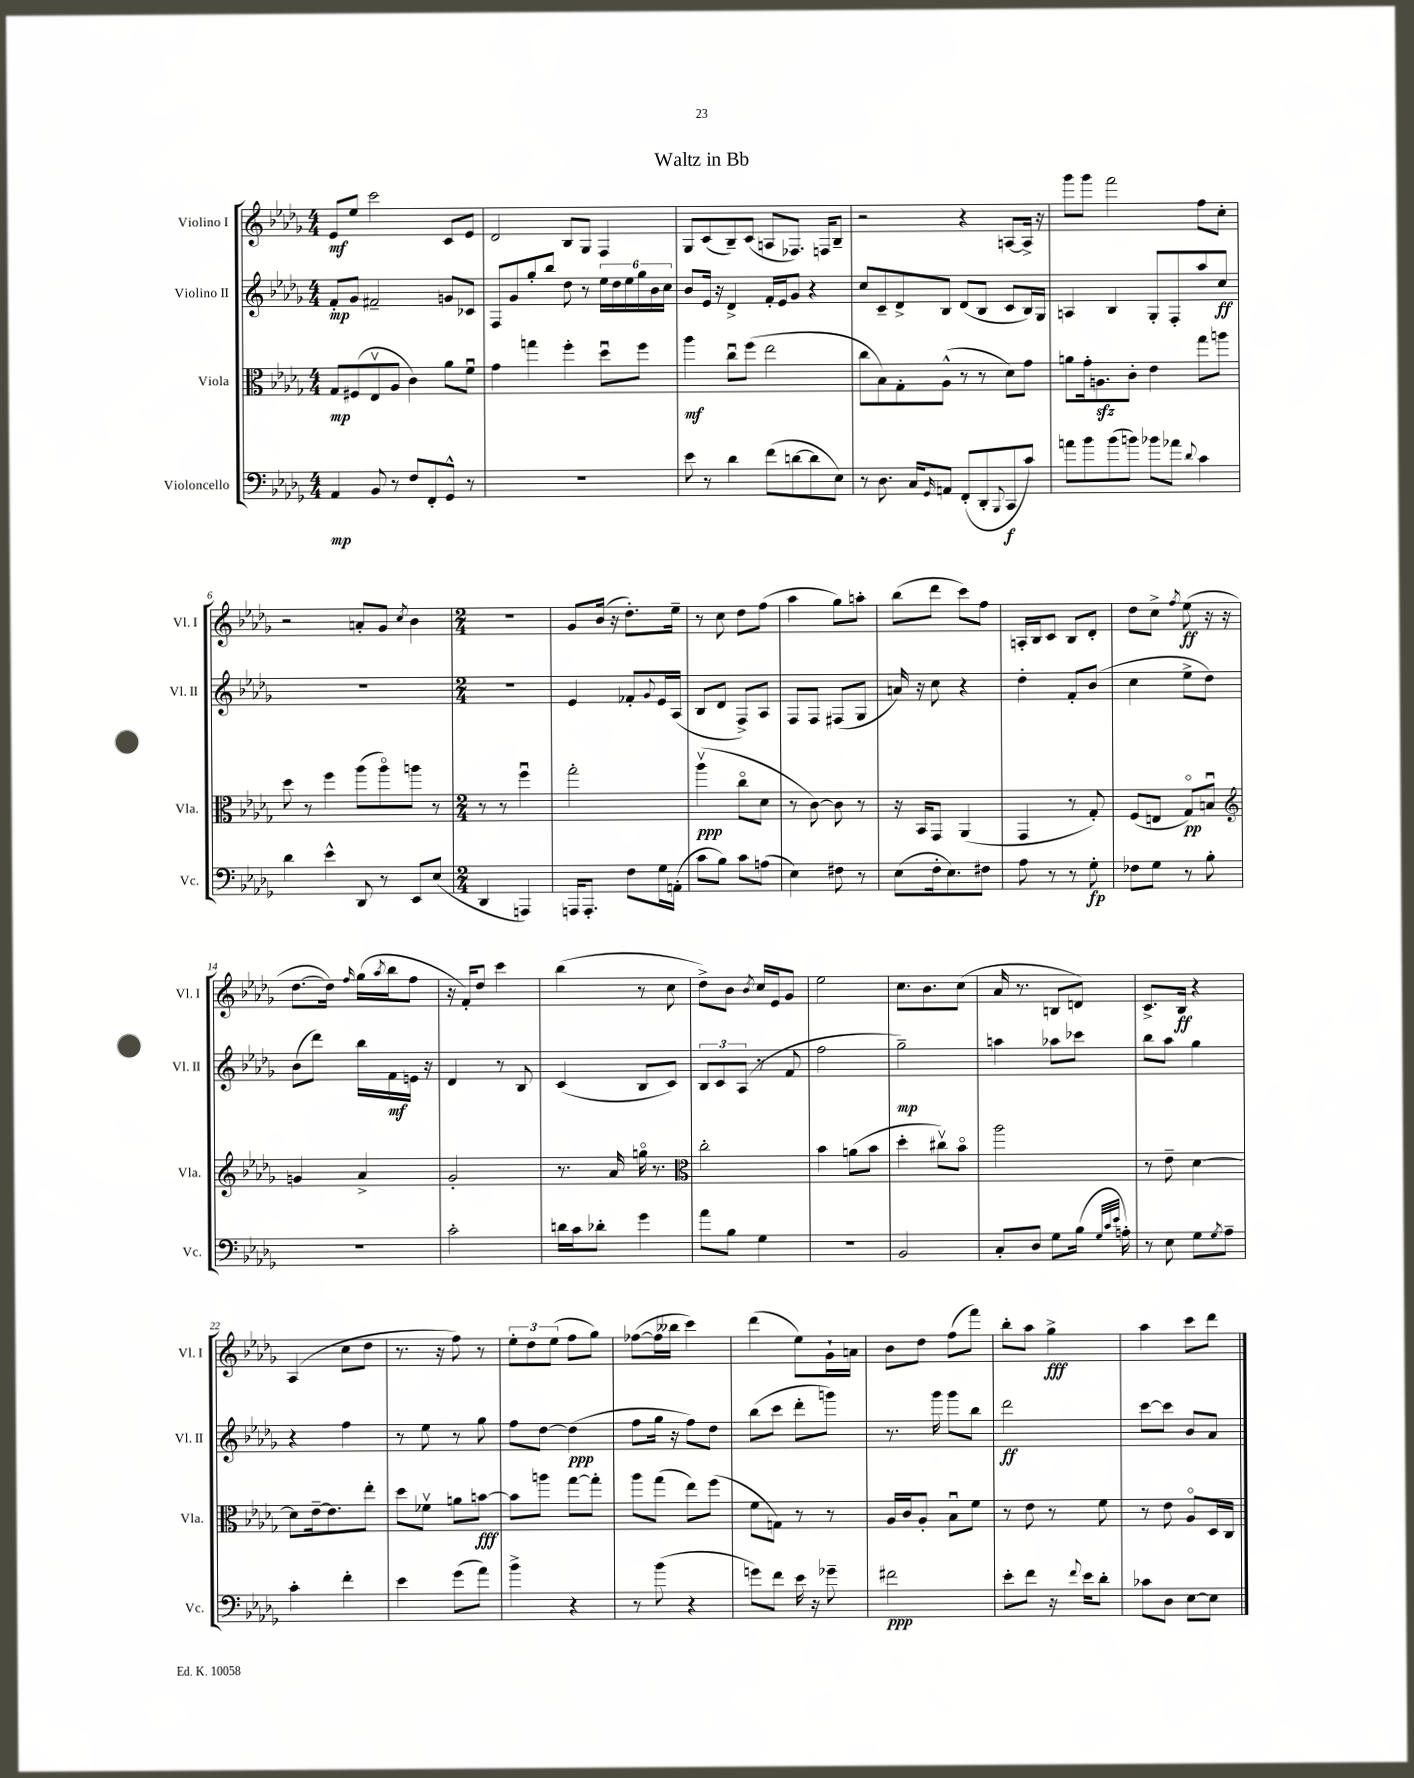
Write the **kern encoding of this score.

**kern	**dynam	**kern	**dynam	**kern	**dynam	**kern	**dynam
*part4	*part4	*part3	*part3	*part2	*part2	*part1	*part1
*staff4	*staff4	*staff3	*staff3	*staff2	*staff2	*staff1	*staff1
*I"Violoncello	*	*I"Viola	*	*I"Violino II	*	*I"Violino I	*
*I'Vc.	*	*I'Vla.	*	*I'Vl. II	*	*I'Vl. I	*
*clefF4	*	*clefC3	*	*clefG2	*	*clefG2	*
*k[b-e-a-d-g-]	*	*k[b-e-a-d-g-]	*	*k[b-e-a-d-g-]	*	*k[b-e-a-d-g-]	*
*M4/4	*	*M4/4	*	*M4/4	*	*M4/4	*
=1	=1	=1	=1	=1	=1	=1	=1
4AA-/	mp	8G-/L	mp	8f'/L	mp	8e-/L	mf
.	.	(8F#X/	.	8g-/J	.	8ee-/J	.
8BB-/	.	8E-v/	.	2f#X~/	.	2ccc\	.
8r	.	8A-/J	.	.	.	.	.
8F/L	.	4c\)	.	.	.	.	.
8FF'/	.	.	.	.	.	.	.
8GG-^^/J	.	8a-\L	.	8gn/L	.	8c/L	.
8r	.	8fu\J	.	8c-X/J	.	8e-/J	.
=2	=2	=2	=2	=2	=2	=2	=2
1r	.	4g-\	.	8F/L	.	2d-/	.
.	.	.	.	8g-/	.	.	.
.	.	4ggn\	.	8gg-'/	.	.	.
.	.	.	.	8bb-/J	.	.	.
.	.	4ff'\	.	8dd-\	.	8B-/L	.
.	.	.	.	8r	.	8G-/J	.
.	.	8dd-u\L	.	24ee-\LL	.	4F/	.
.	.	.	.	24dd-\	.	.	.
.	.	.	.	24ee-\	.	.	.
.	.	8ff\J	.	24gg-\	.	.	.
.	.	.	.	24b-\	.	.	.
.	.	.	.	24cc\JJ	.	.	.
=3	=3	=3	=3	=3	=3	=3	=3
8e-\	.	4aa-\	mf	8b-/L	.	8G-/L	.
8r	.	.	.	16e-/Jk	.	(8c/	.
.	.	.	.	16r	.	.	.
4d-\	.	8ccu\L	.	4d-^/	.	8B-~/)	.
.	.	(8ff\J	.	.	.	(8c/J	.
(8f\L	.	2ee-\	.	16f'/LL	.	8An/L	.
.	.	.	.	16e-/J	.	.	.
[8dn\	.	.	.	8g-/J	.	8.F-X/J)	.
8d\]	.	.	.	4r	.	.	.
.	.	.	.	.	.	16Fn/KL	.
8E-\J)	.	.	.	.	.	8B-~/J	.
=4	=4	=4	=4	=4	=4	=4	=4
8r	.	8cc\L	.	8cc/L	.	2r	.
8.D-\	.	8B-\)	.	8c~/	.	.	.
.	.	8G-'\	.	8d-^/	.	.	.
16C/KL	.	.	.	.	.	.	.
16qqGG-/	.	.	.	.	.	.	.
8AAn/J	.	(8A-^^\J	.	8B-/J	.	.	.
(8FF'/L	.	8r	.	(8d-/L	.	4r	.
8DD-'/	.	8r	.	8B-/J	.	.	.
8qqBBB-/	.	.	.	.	.	.	.
8CC/	f	8d-\L)	.	8c/L	.	[8An/L	.
8c/J)	.	8g-\J	.	16B-/L)	.	16A^/Jk]	.
.	.	.	.	16G-/JJ	.	16r	.
=5	=5	=5	=5	=5	=5	=5	=5
8an\L	.	8an\L	.	4An/	.	8ggg-\L	.
8b-\	.	16g-'\k	.	.	.	8ggg-\J	.
.	.	8.Anzz\	.	.	.	.	.
(8b-\	.	.	.	4B-/	.	2fff\	.
8bn\J)	.	8c'\J	.	.	.	.	.
8b-X\L	.	4e-\	.	8G-'/L	.	.	.
8a-X\J	.	.	.	8F'/	.	.	.
8qqd-/	.	.	.	.	.	.	.
4c\	.	8gg-\L	.	8aa-/	.	8ff\L	.
.	.	8aan\J	.	8cc/J	ff	8cc'\J	.
!!LO:LB:g=z
=6	=6	=6	=6	=6	=6	=6	=6
4d-\	.	8dd-\	.	1r	.	2r	.
.	.	8r	.	.	.	.	.
4e-^^\	.	4ff\	.	.	.	.	.
8DD-/	.	(8aa-\L	.	.	.	8an'/L	.
8r	.	8aa-\)	.	.	.	8g-/J	.
.	.	.	.	.	.	8qcc/	.
8EE-/L	.	8aan\J	.	.	.	4b-\	.
(8E-/J	.	8r	.	.	.	.	.
=7	=7	=7	=7	=7	=7	=7	=7
*M2/4	*	*M2/4	*	*M2/4	*	*M2/4	*
4DD-/	.	8r	.	2r	.	2r	.
.	.	8r	.	.	.	.	.
4AAAn/)	.	4ffu\	.	.	.	.	.
=8	=8	=8	=8	=8	=8	=8	=8
16AAAn/KL	.	2gg-'\	.	4e-/	.	8g-/L	.
8.AAA'/J	.	.	.	.	.	.	.
.	.	.	.	.	.	(16b-/Jk	.
.	.	.	.	.	.	16r	.
8F\L	.	.	.	8f-X'/L	.	8.dd-'\L)	.
.	.	.	.	8qqg-/	.	.	.
16G-\L	.	.	.	16e-/L	.	.	.
(16AAn'\JJ	.	.	.	(16A-/JJ	.	16ee-~\Jk	.
=9	=9	=9	=9	=9	=9	=9	=9
8c\L	.	(4aa-v\	ppp	8B-/L	.	8r	.
8B-\J)	.	.	.	8d-/J	.	8cc\	.
8c\L	.	8cc\L	.	8F^/L)	.	8dd-\L	.
(8An\J	.	8d-\J	.	8A-/J	.	(8ff\J	.
=10	=10	=10	=10	=10	=10	=10	=10
4E-\)	.	8r	.	8F/L	.	4aa-\	.
.	.	[8c\)	.	8F/J	.	.	.
8F#X\	.	8c\]	.	(8F#X/L	.	8gg-\L)	.
8r	.	8r	.	8G-/J	.	8aan'\J	.
=11	=11	=11	=11	=11	=11	=11	=11
(8E-\L	.	16r	.	16an/)	.	(8bb-\L	.
.	.	16BB-/KL	.	16r	.	.	.
16F'\k	.	8GG-/J	.	8cc\	.	8ddd-\J	.
8.E-\)	.	.	.	.	.	.	.
.	.	(4AA-/	.	4r	.	8ccc\L)	.
8F#X\J	.	.	.	.	.	8ff\J	.
=12	=12	=12	=12	=12	=12	=12	=12
8A-\	.	4GG-/	.	4dd-'\	.	16An'/LL	.
.	.	.	.	.	.	16B-/J	.
8r	.	.	.	.	.	8c/J	.
8r	.	8r	.	8f'/L	.	8B-/L	.
8G-'\	fp	8G-'/)	.	(8b-/J	.	8d-'/J	.
=13	=13	=13	=13	=13	=13	=13	=13
8F-X\L	.	(8F/L	.	4cc\	.	8dd-\L	.
8G-\J	.	8En/J	.	.	.	8cc^\J	.
.	.	.	.	.	.	8qff/	.
8r	.	8G-/L)	pp	8ee-^\L	.	(8ee-\	ff
8B-'\	.	8Bnu/J	.	8dd-\J)	.	16r	.
.	.	.	.	.	.	16r	.
!!LO:LB:g=z
=14	=14	=14	=14	=14	=14	=14	=14
*	*	*clefG2	*	*	*	*	*
2r	.	4gn/	.	(8b-\L	.	[8.dd-\L	.
.	.	.	.	8ddd-\J)	.	.	.
.	.	.	.	.	.	16dd-\Jk])	.
.	.	.	.	.	.	16qqff/	.
.	.	4a-^/	.	16bb-\LL	.	(16gg-\LL	.
.	.	.	.	.	.	8qaa-/	.
.	.	.	.	16f\	mf	16bb-\J	.
.	.	.	.	16en\JJ	.	8ff\J	.
.	.	.	.	16r	.	.	.
=15	=15	=15	=15	=15	=15	=15	=15
2c'\	.	2g-'/	.	4d-/	.	16r	.
.	.	.	.	.	.	16f'/KL)	.
.	.	.	.	.	.	8dd-/J	.
.	.	.	.	8r	.	4ccc\	.
.	.	.	.	8B-/	.	.	.
=16	=16	=16	=16	=16	=16	=16	=16
16dn\LL	.	8.r	.	(4c/	.	(4bb-\	.
16c\J	.	.	.	.	.	.	.
8d-X'\J	.	.	.	.	.	.	.
.	.	16a-/	.	.	.	.	.
4g-\	.	16ggn\	.	8B-/L	.	8r	.
.	.	8.r	.	.	.	.	.
.	.	.	.	8c/J)	.	8cc\	.
=17	=17	=17	=17	=17	=17	=17	=17
*	*	*clefC3	*	*	*	*	*
8a-\L	.	2cc'\	.	12B-/L	.	8dd-^\L)	.
.	.	.	.	12c/	.	.	.
8B-\J	.	.	.	.	.	8b-\J	.
.	.	.	.	(12A-/J	.	.	.
.	.	.	.	.	.	8qb-/	.
4G-\	.	.	.	8r	.	16cc/LL	.
.	.	.	.	.	.	16e-/J	.
.	.	.	.	8f/	.	8g-/J	.
=18	=18	=18	=18	=18	=18	=18	=18
2r	.	4b-\	.	2ff\	.	2ee-\	.
.	.	(8an\L	.	.	.	.	.
.	.	8b-\J	.	.	.	.	.
=19	=19	=19	=19	=19	=19	=19	=19
2BB-/	.	4dd-'\	.	2gg-~\)	mp	8.cc\L	.
.	.	.	.	.	.	8.b-\	.
.	.	8cc#Xv\L)	.	.	.	.	.
.	.	8b-\J	.	.	.	(8cc\J	.
=20	=20	=20	=20	=20	=20	=20	=20
8C'/L	.	2aa-\	.	4aan\	.	16a-/	.
.	.	.	.	.	.	8.r	.
8D-/J	.	.	.	.	.	.	.
8G-\L	.	.	.	8aa-X\L	.	8Bn/L	.
(16B-\Jk	.	.	.	8ccc-X\J	.	8dn/J)	.
32qqG-/LLL	.	.	.	.	.	.	.
32qqc/	.	.	.	.	.	.	.
32qqe-/JJJ	.	.	.	.	.	.	.
16An'\)	.	.	.	.	.	.	.
=21	=21	=21	=21	=21	=21	=21	=21
8r	.	8r	.	8bb-\L	.	8.c^/L	.
8E-\	.	8e-~\	.	8aa-\J	.	.	.
.	.	.	.	.	.	16B-/Jk	ff
8G-\L	.	[4d-\	.	4gg-\	.	4r	.
8qG-/	.	.	.	.	.	.	.
8A-~\J	.	.	.	.	.	.	.
!!LO:LB:g=z
=22	=22	=22	=22	=22	=22	=22	=22
4c'\	.	8d-\L]	.	4r	.	(4A-/	.
.	.	[16e-~\k	.	.	.	.	.
.	.	8.e-\]	.	.	.	.	.
4f'\	.	.	.	4ff\	.	8cc\L	.
.	.	8ee-'\J	.	.	.	8dd-\J	.
=23	=23	=23	=23	=23	=23	=23	=23
4e-\	.	8dd-\L	.	8r	.	8.r	.
.	.	8f-Xv\J	.	8ee-\	.	.	.
.	.	.	.	.	.	16r	.
(8g-\L	.	8an\L	.	8r	.	8ff\)	.
8a-\J)	.	[8bn\J	fff	8gg-\	.	8r	.
=24	=24	=24	=24	=24	=24	=24	=24
4b-^\	.	8b\L]	.	8ff\L	.	12ee-'\L	.
.	.	.	.	.	.	12dd-\	.
.	.	8aan\J	.	[8dd-\J	.	.	.
.	.	.	.	.	.	(12ee-\J	.
4r	.	[8gg-\L	.	(4dd-\]	ppp	8ff\L	.
.	.	8gg-'\J]	.	.	.	8gg-\J)	.
=25	=25	=25	=25	=25	=25	=25	=25
8r	.	8aa-\L	.	8ff\L	.	([8ff-X\L	.
(8b-\	.	(8gg-\J	.	16gg-\Jk	.	16ff-\L]	.
.	.	.	.	16r	.	16bb--X\JJ	.
4r	.	8ee-\L)	.	8ff\L)	.	4ccc\)	.
.	.	(8ff\J	.	8dd-\J	.	.	.
=26	=26	=26	=26	=26	=26	=26	=26
8gn\L)	.	8f\L	.	(8bb-\L	.	(4ddd-\	.
8f\J	.	8Gn\J)	.	8ccc\J	.	.	.
16e-\	.	8r	.	8ddd-'\L	.	8ee-\L)	.
16r	.	.	.	.	.	.	.
8g-X~\	.	8r	.	8gggn\J)	.	16g-`\L	.
.	.	.	.	.	.	16an\JJ	.
=27	=27	=27	=27	=27	=27	=27	=27
2f#X\	ppp	16A-/LL	.	8.r	.	8b-\L	.
.	.	16c/J	.	.	.	.	.
.	.	8A-'/J	.	.	.	8dd-\J	.
.	.	.	.	16ggg-\	.	.	.
.	.	8B-u\L	.	8ggg-\L	.	(8ff\L	.
.	.	8f\J	.	8bb-\J	.	8fff\J)	.
=28	=28	=28	=28	=28	=28	=28	=28
8e-'\L	.	8r	.	2ddd-\	ff	8bb-'\L	.
8f\J	.	8e-\	.	.	.	8aa-\J	.
16r	.	8r	.	.	.	4gg-^\	fff
8qqf/	.	.	.	.	.	.	.
16e-\KL	.	.	.	.	.	.	.
8d-'\J	.	8f\	.	.	.	.	.
=29	=29	=29	=29	=29	=29	=29	=29
8c-X\L	.	8r	.	[8ccc\L	.	4aa-\	.
8D-\J	.	8e-\	.	8ccc\J]	.	.	.
[8E-\L	.	8A-/L	.	8b-/L	.	8ccc\L	.
8E-\J]	.	16D-/L	.	8a-/J	.	8ddd-\J	.
.	.	16C/JJ	.	.	.	.	.
==	==	==	==	==	==	==	==
*-	*-	*-	*-	*-	*-	*-	*-
